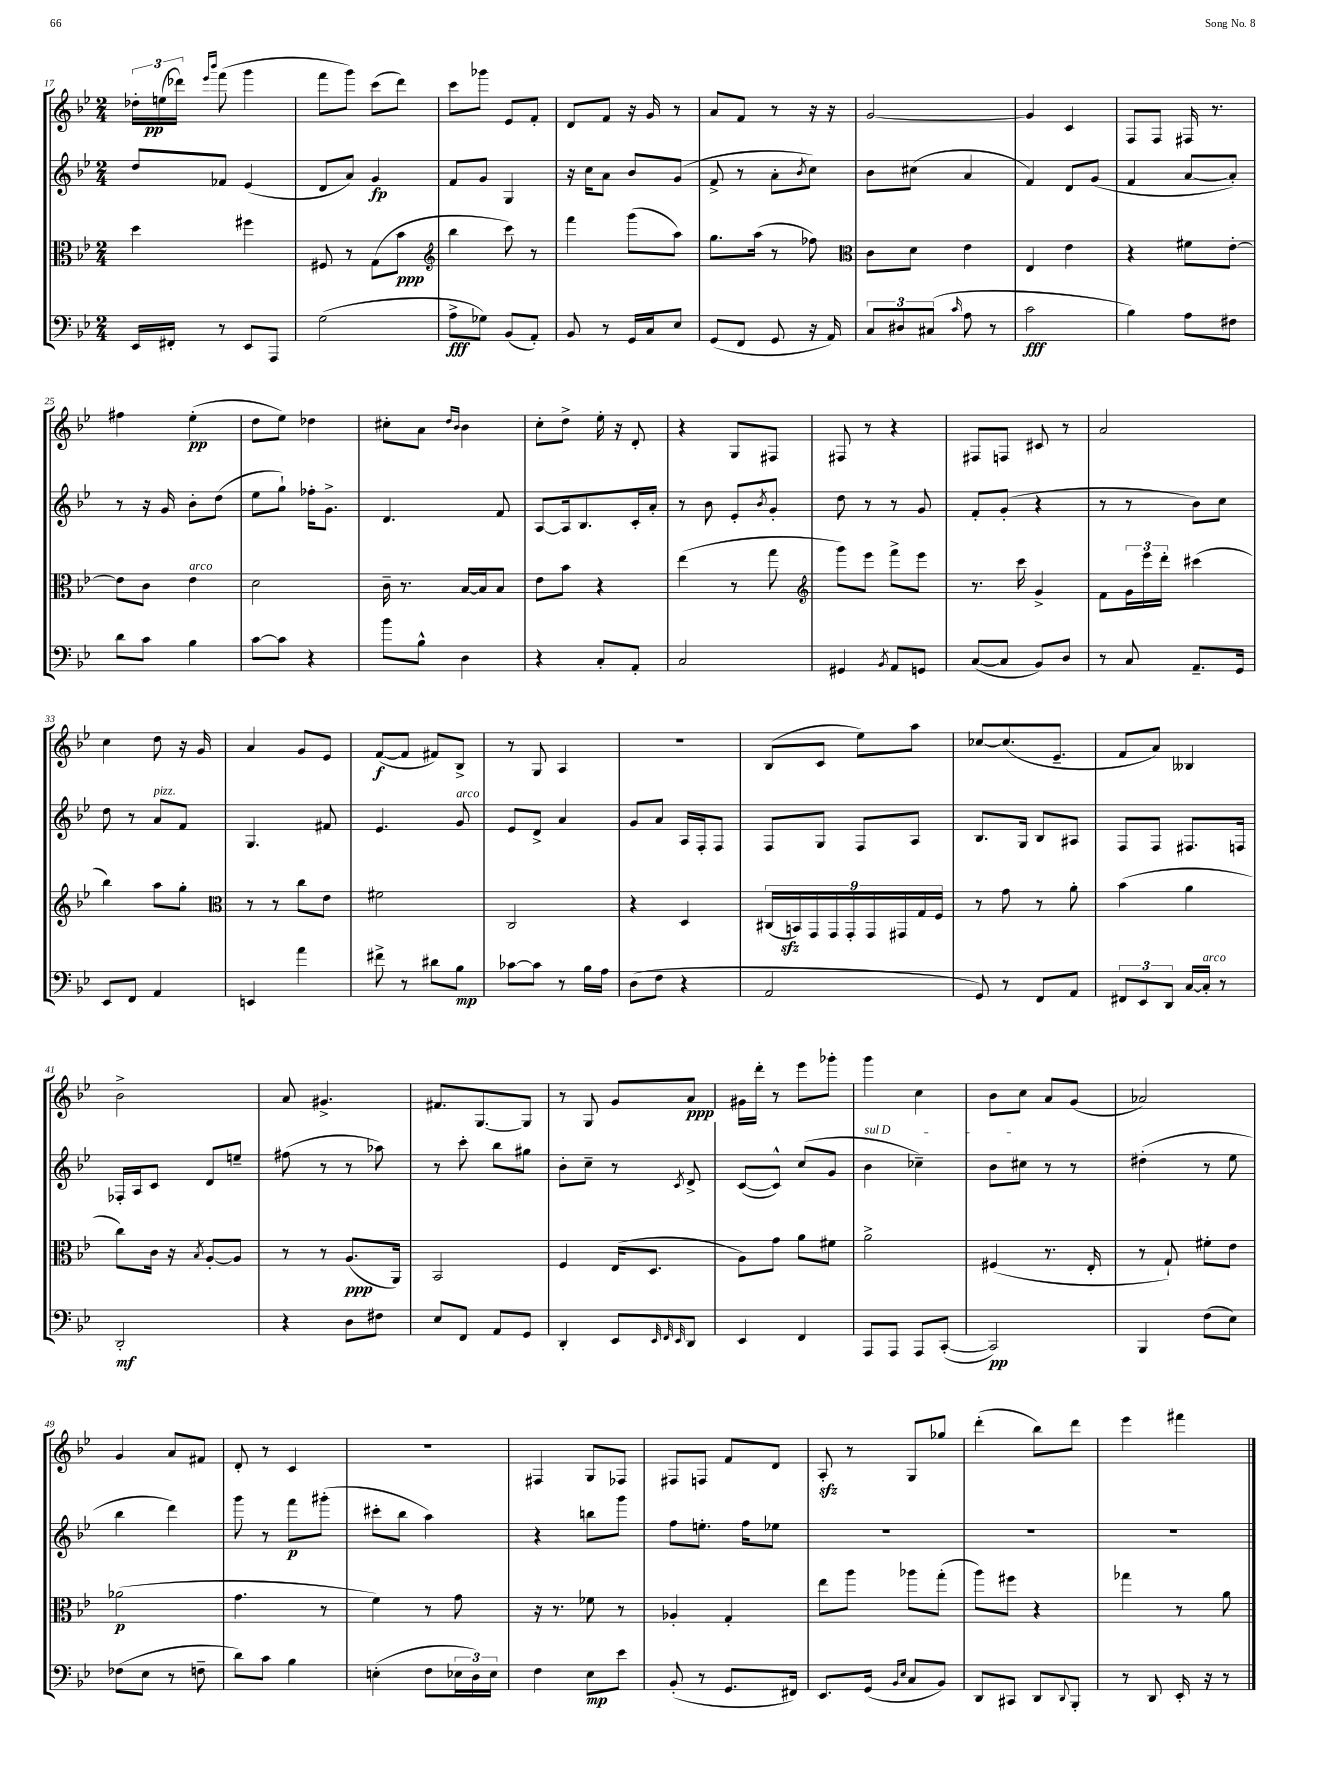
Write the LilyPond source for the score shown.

<<
\new StaffGroup <<
\new Staff = "s0" {
    \clef treble \key bes \major \numericTimeSignature \time 2/4
    \tuplet 3/2 { des''16-. e''16\pp( des'''16) } \grace { ees'''16 bes'''16 } f'''8( g'''4 |
    f'''8 g'''8) c'''8( d'''8) |
    c'''8 ges'''8 ees'8 f'8-. |
    d'8 f'8 r16 g'16 r8 |
    a'8 f'8 r8 r16 r16 |
    g'2~ |
    g'4 c'4 |
    f8 f8 fis16 r8. |
    fis''4 ees''4-.\pp( |
    d''8 ees''8) des''4 |
    cis''8-. a'8 \grace { d''16 bes'16 } bes'4 |
    c''8-. d''8-> ees''16-. r16 d'8-. |
    r4 g8 fis8 |
    fis8 r8 r4 |
    fis8 f8 cis'8 r8 |
    a'2 |
    c''4 d''8 r16 g'16 |
    a'4 g'8 ees'8 |
    f'8~\f( f'8 fis'8) bes8-> |
    r8 g8 a4 |
    R2 |
    bes8( c'8 ees''8) a''8 |
    ces''8~ ces''8.( ees'8.-- |
    f'8 a'8) beses4 |
    bes'2-> |
    a'8 gis'4.-> |
    fis'8. g8.~ g8 |
    r8 g8 g'8 a'8\ppp |
    gis'16 d'''16-. r8 ees'''8 ges'''8-. |
    g'''4 c''4 |
    bes'8 c''8 a'8 g'8( |
    aes'2) |
    g'4 a'8 fis'8 |
    d'8-. r8 c'4 |
    R2 |
    fis4 g8 fes8 |
    fis8 f8 f'8 d'8 |
    a8-.\sfz r8 g8 ges''8 |
    d'''4-.( bes''8) d'''8 |
    ees'''4 fis'''4 \bar "|." |
}
\new Staff = "s1" {
    \clef treble \key bes \major \numericTimeSignature \time 2/4
    d''8 fes'8 ees'4( |
    d'8 a'8) g'4\fp |
    f'8 g'8 g4 |
    r16 c''16 a'8 bes'8 g'8( |
    f'8-> r8 a'8-. \acciaccatura { bes'8 } c''8) |
    bes'8 cis''8( a'4 |
    f'4) d'8 g'8( |
    f'4 a'8~ a'8-.) |
    r8 r16 g'16 bes'8-. d''8( |
    ees''8 g''8-!) fes''16-. g'8.-> |
    d'4. f'8 |
    a8~ a16 bes8. c'16-. a'16-. |
    r8 bes'8 ees'8-. \acciaccatura { bes'8 } g'8-. |
    d''8 r8 r8 g'8 |
    f'8-. g'8-.( r4 |
    r8 r8 bes'8) c''8 |
    d''8 r8 a'8^\markup { \italic "pizz." } f'8 |
    g4. fis'8 |
    ees'4. g'8^\markup { \italic "arco" } |
    ees'8 d'8-> a'4 |
    g'8 a'8 a16 f16-. f8 |
    f8 g8 f8 a8 |
    bes8. g16 bes8 ais8 |
    f8 f8 fis8. f16 |
    fes16-. a16 c'8 d'8 e''8-- |
    fis''8( r8 r8 aes''8) |
    r8 c'''8-. bes''8 gis''8 |
    bes'8-. c''8-- r8 \acciaccatura { c'8 } d'8-> |
    c'8~( c'8-^) c''8( g'8 |
    \once \override TextSpanner.bound-details.left.text = \markup { \italic "sul D" } bes'4\startTextSpan ces''4--) |
    bes'8 cis''8\stopTextSpan r8 r8 |
    dis''4-.( r8 ees''8 |
    bes''4 d'''4) |
    g'''8 r8 f'''8\p gis'''8-.( |
    cis'''8-. bes''8 a''4) |
    r4 b''8 g'''8 |
    f''8 e''8.-. f''16 ees''8 |
    R2 |
    R2 |
    R2 \bar "|." |
}
\new Staff = "s2" {
    \clef alto \key bes \major \numericTimeSignature \time 2/4
    d''4 fis''4 |
    fis8 r8 g8( bes'8\ppp |
    \clef treble bes''4 c'''8) r8 |
    f'''4 g'''8( a''8) |
    g''8. a''16( r8 fes''8) |
    \clef alto c'8 d'8 ees'4 |
    ees4 ees'4 |
    r4 fis'8 ees'8~-. |
    ees'8 c'8 ees'4^\markup { \italic "arco" } |
    d'2 |
    c'16-- r8. bes16~ bes16 bes8 |
    ees'8 bes'8 r4 |
    ees''4( r8 g''8 |
    \clef treble g'''8) ees'''8 f'''8-> ees'''8 |
    r8. c'''16 g'4-> |
    f'8 \tuplet 3/2 { g'16 ees'''16 d'''16-. } cis'''4( |
    bes''4) a''8 g''8-. |
    \clef alto r8 r8 c''8 ees'8 |
    fis'2 |
    c2 |
    r4 d4 |
    \tuplet 9/8 { cis16( b,16\sfz) g,16 g,16 g,16-. g,16 gis,16 g16 f16 } |
    r8 g'8 r8 a'8-. |
    bes'4( a'4 |
    c''8) c'16 r16 \acciaccatura { bes8 } a8~-. a8 |
    r8 r8 a8.\ppp( a,16) |
    bes,2 |
    f4 ees16( d8. |
    a8) g'8 a'8 fis'8 |
    a'2-> |
    fis4( r8. ees16-. |
    r8 g8-!) fis'8-. ees'8 |
    aes'2\p( |
    g'4. r8 |
    f'4) r8 g'8 |
    r16 r8. fes'8 r8 |
    aes4-. g4-. |
    ees''8 a''8 aes''8 g''8-.( |
    a''8) fis''8 r4 |
    ges''4 r8 a'8 \bar "|." |
}
\new Staff = "s3" {
    \clef bass \key bes \major \numericTimeSignature \time 2/4
    ees,16 fis,16-. r8 ees,8 a,,8 |
    g2( |
    a8->\fff ges8) bes,8( a,8-.) |
    bes,8 r8 g,16 c16 ees8 |
    g,8( f,8 g,8 r16 a,16) |
    \tuplet 3/2 { c8 dis8 cis8( } \grace { c'16 } a8 r8 |
    c'2\fff |
    bes4) a8 fis8 |
    d'8 c'8 bes4 |
    c'8~ c'8 r4 |
    bes'8 bes8-^ d4 |
    r4 c8-. a,8-. |
    c2 |
    gis,4 \acciaccatura { bes,8 } a,8 g,8 |
    c8~( c8 bes,8) d8 |
    r8 c8 a,8.-- g,16 |
    ees,8 f,8 a,4 |
    e,4 a'4 |
    fis'8-> r8 dis'8 bes8\mp |
    ces'8~ ces'8 r8 bes16 a16 |
    d8( f8 r4 |
    a,2 |
    g,8) r8 f,8 a,8 |
    \tuplet 3/2 { fis,8 ees,8 d,8 } c16~ c16-.^\markup { \italic "arco" } r8 |
    d,2-.\mf |
    r4 d8 fis8 |
    ees8 f,8 a,8 g,8 |
    d,4-. ees,8 \grace { ees,32 f,32 ees,32 } d,8 |
    ees,4 f,4 |
    a,,8 a,,8 a,,8 c,8~-.( |
    c,2\pp) |
    bes,,4 f8( ees8) |
    fes8( ees8 r8 f8-- |
    d'8) c'8 bes4 |
    e4-.( f8 \tuplet 3/2 { ees16 d16) ees16 } |
    f4 ees8\mp ees'8 |
    bes,8-.( r8 g,8. fis,16) |
    ees,8. g,16( \grace { bes,16 ees16 } c8 bes,8) |
    d,8 cis,8 d,8 \appoggiatura { d,8 } bes,,8-. |
    r8 d,8 ees,16-. r16 r8 \bar "|." |
}
>>
>>
\layout { \context { \Score currentBarNumber = #17 } }
